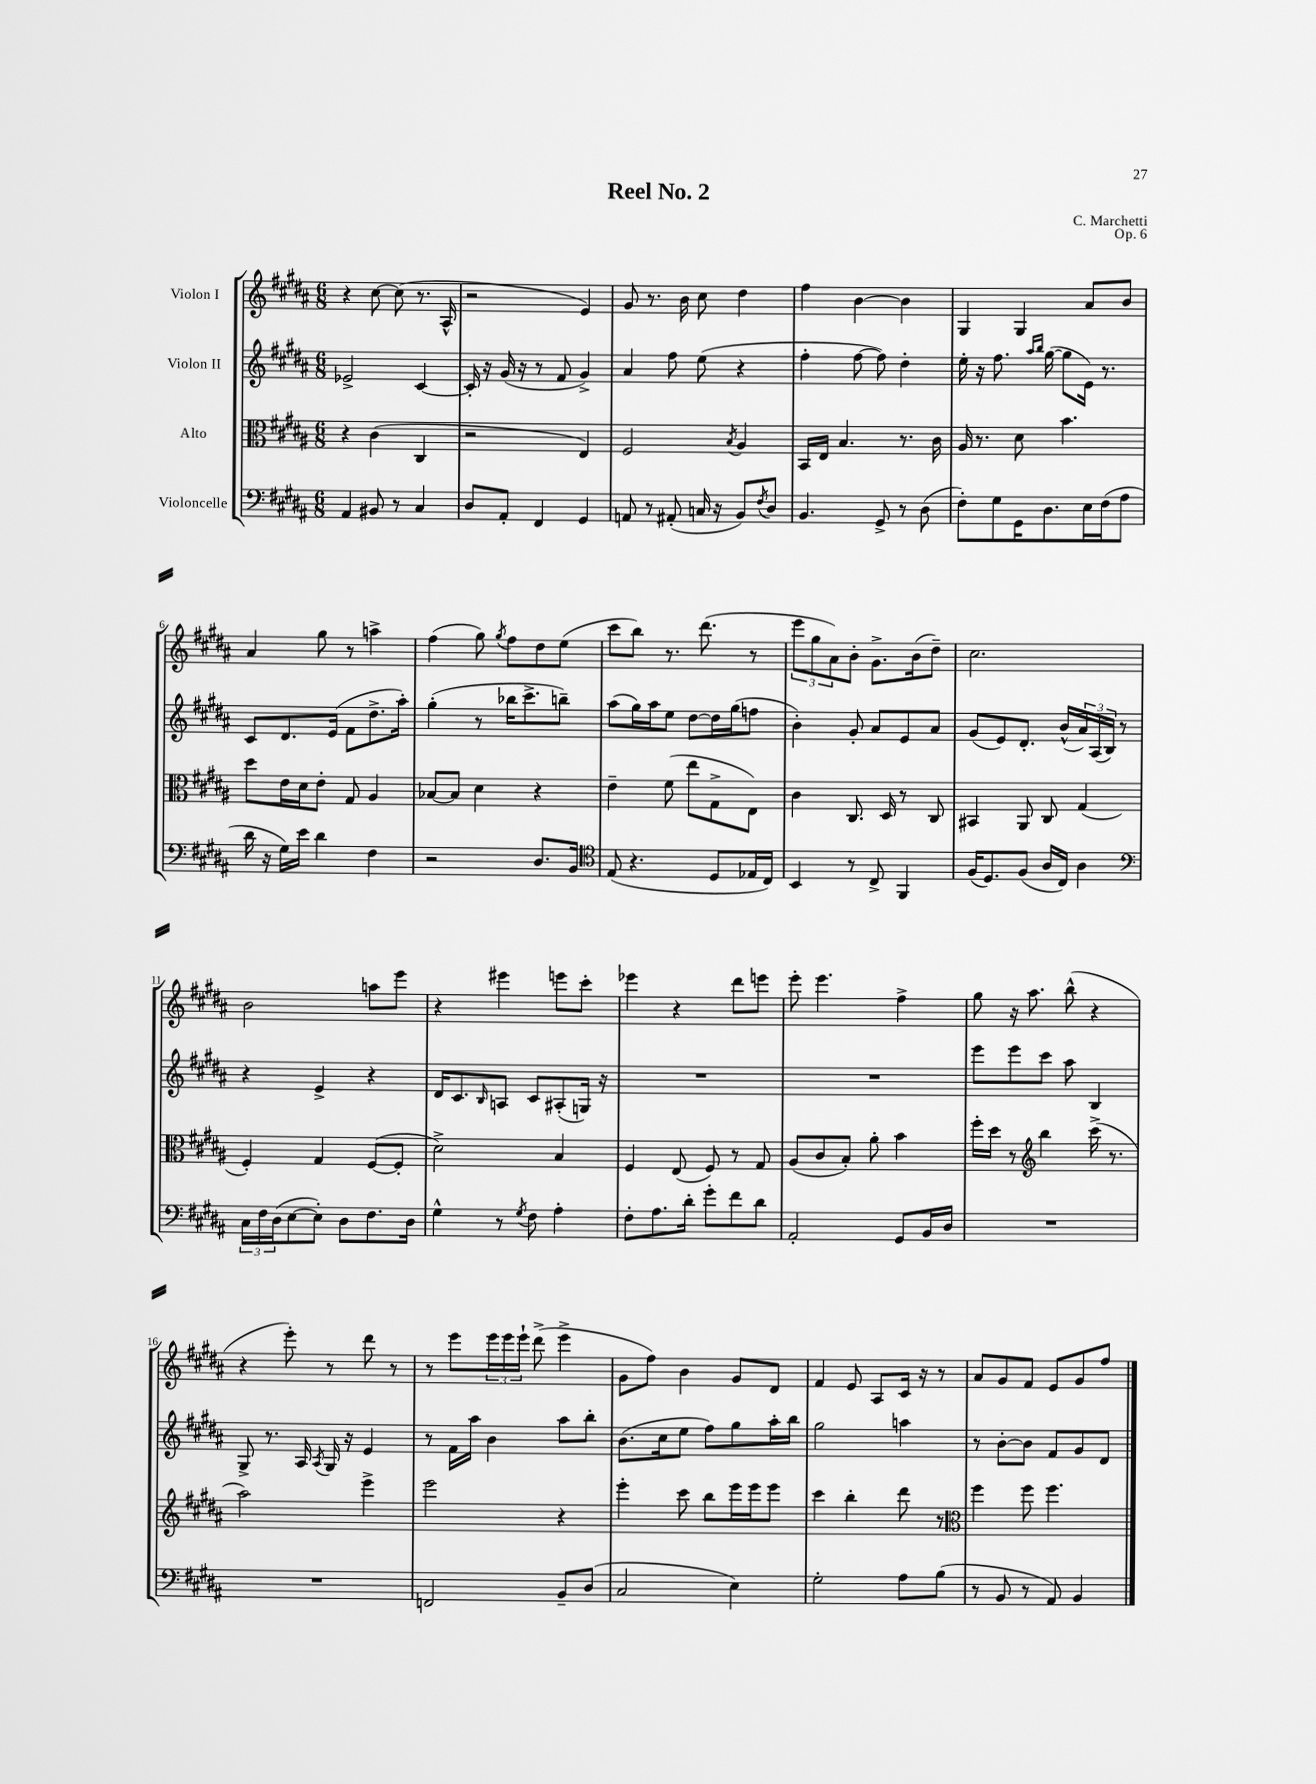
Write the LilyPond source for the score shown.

\header { title = "Reel No. 2" composer = "C. Marchetti" opus = "Op. 6" }
<<
\new StaffGroup <<
\new Staff = "s0" \with { instrumentName = "Violon I" } {
    \clef treble \key b \major \numericTimeSignature \time 6/8
    r4 cis''8~ cis''8( r8. ais16-^ |
    r2 e'4) |
    gis'8 r8. b'16 cis''8 dis''4 |
    fis''4 b'4~ b'4 |
    gis4 gis4 ais'8 b'8 |
    ais'4 gis''8 r8 a''4-> |
    fis''4( gis''8) \acciaccatura { gis''8 } fis''8 dis''8 e''8( |
    cis'''8 b''8) r8. dis'''8.( r8 |
    \tuplet 3/2 { e'''8 gis''8 ais'8) } b'8-. gis'8.-> b'16( dis''8--) |
    cis''2. |
    b'2 a''8 e'''8 |
    r4 eis'''4 e'''8 cis'''8-. |
    ees'''4 r4 dis'''8 e'''8 |
    e'''8-. e'''4. fis''4-> |
    gis''8 r16 ais''8. b''8-^( r4 |
    r4 e'''8-.) r8 dis'''8 r8 |
    r8 e'''8 \tuplet 3/2 { e'''16 e'''16 e'''16-! } dis'''8->( e'''4-> |
    gis'8 fis''8) b'4 gis'8 dis'8 |
    fis'4 e'8 ais8 cis'16 r16 r8 |
    ais'8 gis'8 fis'8 e'8 gis'8 fis''8 \bar "|." |
}
\new Staff = "s1" \with { instrumentName = "Violon II" } {
    \clef treble \key b \major \numericTimeSignature \time 6/8
    ees'2-> cis'4~ |
    cis'16-. r16 gis'16( r16 r8 fis'8 gis'4->) |
    ais'4 fis''8 e''8( r4 |
    fis''4-. fis''8~ fis''8) dis''4-. |
    e''16-. r16 fis''8. \grace { ais''16 b''16 } gis''16~( gis''8 e'16) r8. |
    cis'8 dis'8. e'16( fis'8 dis''8.-> ais''16-.) |
    gis''4-.( r8 bes''16 cis'''8.-> b''8--) |
    ais''8( gis''16) ais''16 e''8 dis''8~ dis''16 gis''16( f''8 |
    b'4-.) gis'8-. ais'8 e'8 ais'8 |
    gis'8( e'8) dis'8.-. b'16-^( \tuplet 3/2 { ais'16) ais16( b16) } r8 |
    r4 e'4-> r4 |
    dis'16 cis'8. \grace { b16 } a8 cis'8 ais8-.( g16) r16 |
    R2. |
    R2. |
    e'''8 e'''8 cis'''8 ais''8 b4 |
    gis8-> r8. ais16 \acciaccatura { ais8 } gis16 r16 e'4 |
    r8 fis'16 ais''16 b'4 ais''8 b''8-. |
    b'8.( cis''16 e''8 fis''8) gis''8 ais''16-. b''16 |
    gis''2 a''4 |
    r8 b'8~-. b'8 fis'8 gis'8 dis'8 \bar "|." |
}
\new Staff = "s2" \with { instrumentName = "Alto" } {
    \clef alto \key b \major \numericTimeSignature \time 6/8
    r4 cis'4( cis4 |
    r2 e4) |
    fis2 \acciaccatura { b8 } ais4 |
    b,16 e16 b4. r8. cis'16 |
    ais16 r8. dis'8 b'4. |
    dis''8 e'16 dis'16 e'8-. gis8 ais4 |
    bes8~ bes8 dis'4 r4 |
    e'4-- fis'8( e''8 gis8-> e8) |
    cis'4 cis8. dis16 r8 cis8 |
    bis,4 ais,8 cis8 gis4( |
    fis4-.) gis4 fis8~( fis8-. |
    dis'2->) b4 |
    fis4 e8( fis8) r8 gis8 |
    ais8( cis'8 b8-.) ais'8-. b'4 |
    fis''16-. dis''16 r8 \clef treble b''4 cis'''16->( r8. |
    ais''2) e'''4-> |
    e'''2 r4 |
    e'''4-. cis'''8 b''8 e'''16 e'''16 e'''8 |
    cis'''4 b''4-. dis'''8 r8 |
    \clef alto fis''4 fis''8 fis''4. \bar "|." |
}
\new Staff = "s3" \with { instrumentName = "Violoncelle" } {
    \clef bass \key b \major \numericTimeSignature \time 6/8
    ais,4 bis,8 r8 cis4 |
    dis8 ais,8-. fis,4 gis,4 |
    a,8 r8 ais,8-.( c16 r16 b,8) \acciaccatura { fis8 } dis8 |
    b,4. gis,8-> r8 dis8( |
    fis8-.) gis8 gis,16 dis8. e16 fis16( ais8 |
    dis'16 r16 gis16) e'16 dis'4 fis4 |
    r2 dis8. b,16 |
    \clef tenor e8( r4. dis8 ees16 cis16) |
    b,4 r8 cis8-> fis,4 |
    fis16( dis8.) fis8( ais16 cis16) ais4 |
    \clef bass \tuplet 3/2 { cis16 fis16 dis16( } e8~ e8-.) dis8 fis8. dis16 |
    gis4-^ r8 \acciaccatura { gis8 } fis8 ais4-. |
    fis8-. ais8. dis'16-. gis'8-. fis'8 dis'8 |
    ais,2-. gis,8 b,16 dis16 |
    R2. |
    R2. |
    f,2 b,8-- dis8( |
    cis2 e4) |
    gis2-. ais8 b8( |
    r8 b,8 r8 ais,8) b,4 \bar "|." |
}
>>
>>
